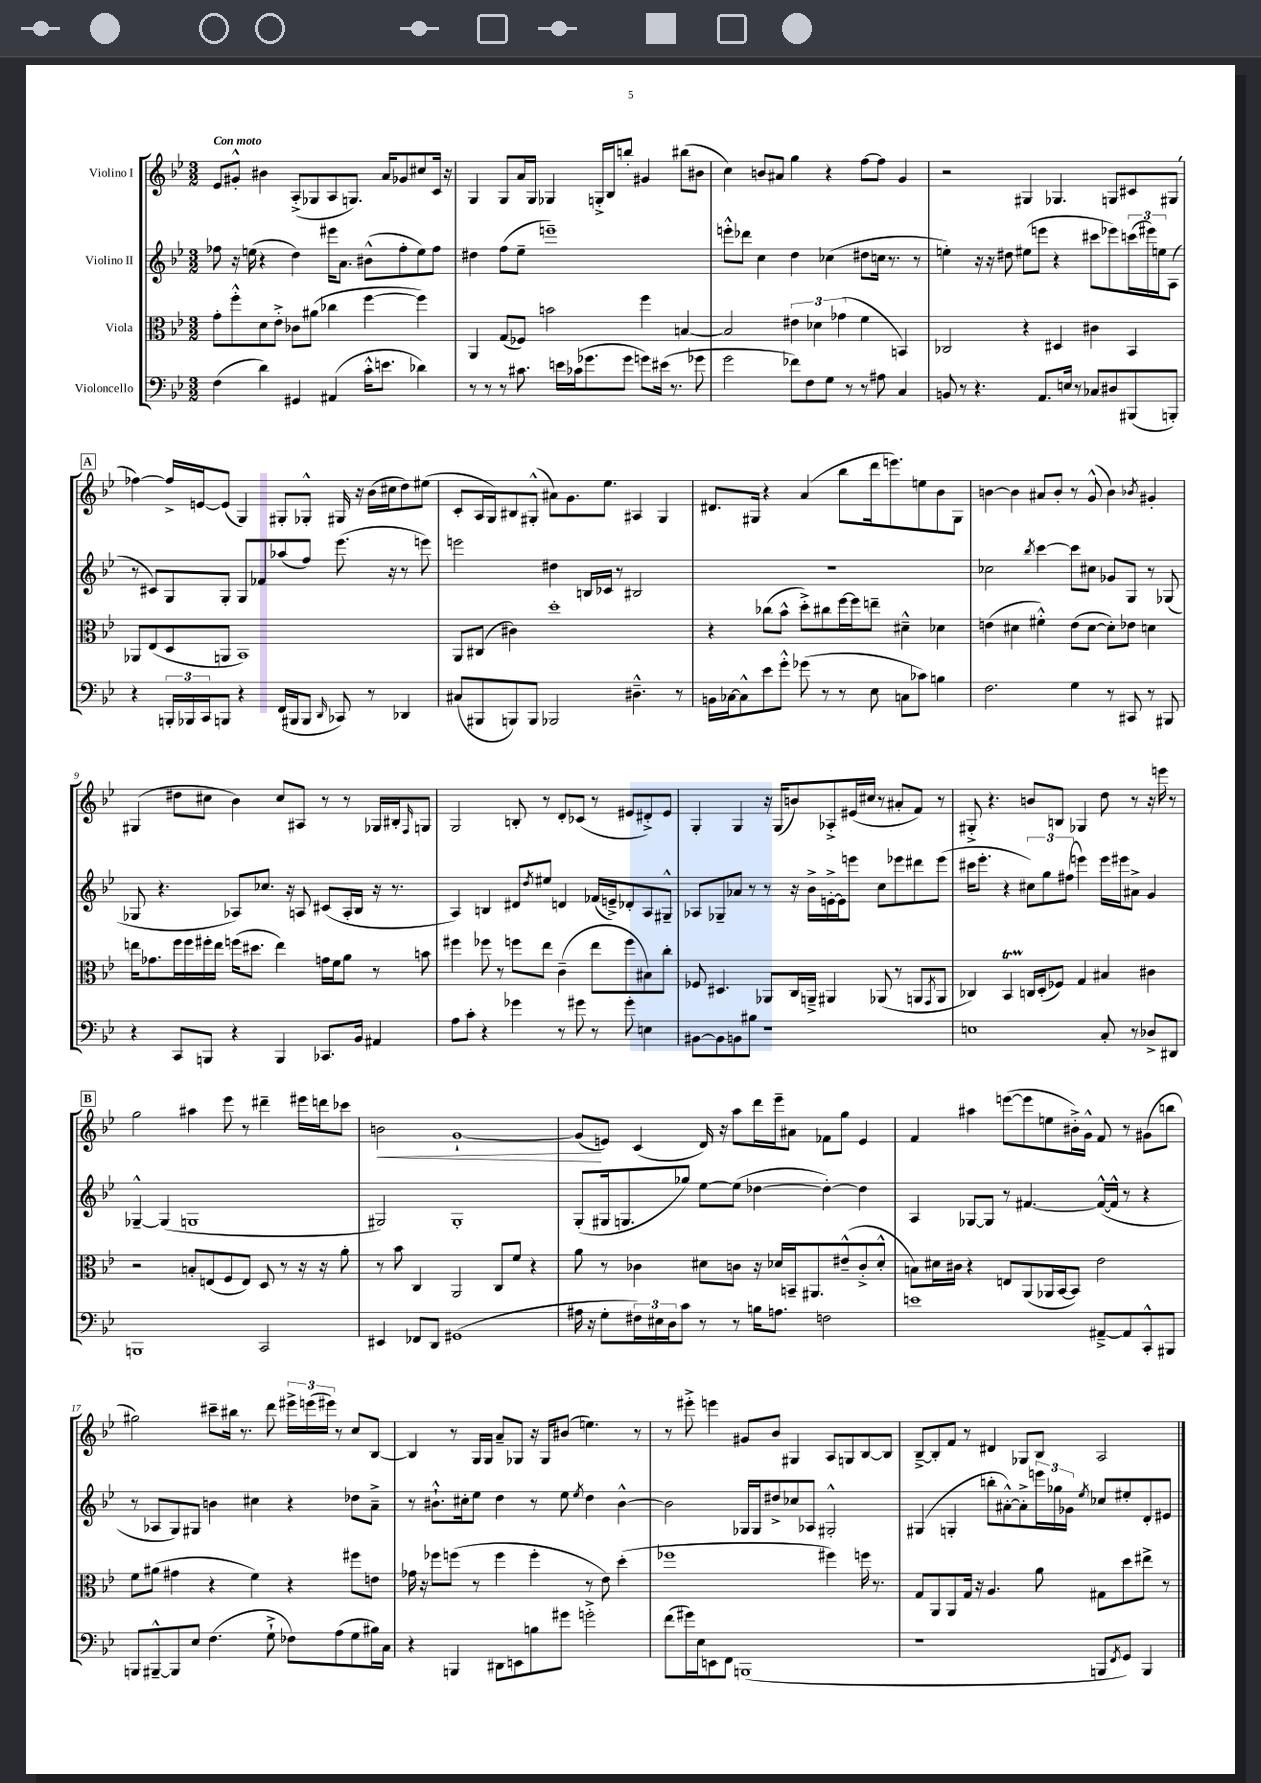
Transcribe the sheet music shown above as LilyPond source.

<<
\new StaffGroup <<
\new Staff = "s0" \with { instrumentName = "Violino I" } {
    \clef treble \key bes \major \numericTimeSignature \time 3/2 \tempo "Con moto"
    ees'8 gis'8-.-^ bis'4 a8-.->( ges8 a8 g8.) a'16 ges'8 cis''8 c'16 r16 |
    g4 g8 a'16 g16 ges4 g16-.-> bes16 b''8-. gis'4 bis''8( bis'8 |
    c''4) b'8 ais'8 g''4 r4 f''8~ f''8 g'4 |
    r2 gis4 ges4. g8 cis'8 gis8( |
    \mark \markup { \box "A" } fes''4~) fes''16-> e'16~ e'8( g4) gis8-. ges8-.-^ gis16 r16 bes'16( cis''16 d''8) eis''8( |
    c'8-. a16 g16) bis8 gis8-.-^( ais'8) g'8. ees''8. ais4 gis4 |
    dis'8. gis16 r4 a'4( bes''8 d'''16 e'''8.) e''8 bes'8 gis8 |
    b'4~ b'4 ais'8 b'8-. r8 g'8-^( b'4) \acciaccatura { bes'8 } gis'4-. |
    gis4( dis''8 cis''8 bes'4) cis''8 ais8 r8 r8 ges16 bis16-. \grace { f16 } g8 |
    g2 b8-. r8 d'8-. ces'8( r8 eis'8 dis'8-.->) eis'8 |
    g4-. g4 r16 g16( b'8) aes8-.-> eis'16( cis''16 r8 ais'8-. f'8) r8 |
    gis8-.-> r4. b'8 b8 ges4 d''8 r8 r16 e'''16 r8 |
    \mark \markup { \box "B" } g''2 ais''4 ees'''8 r8 dis'''4-- eis'''16 d'''16 ces'''8 |
    b'2\< g'1~-! |
    g'8\!( e'8) c'4( d'16) r16 a''8 d'''16 ees'''16-- ais'8 fes'8 g''8 e'4 |
    f'4 ais''4 e'''8~( e'''8 e''8 bis'16-.->) g'16-^ f'8 r8 gis'8( b''8 |
    gis''2) cis'''8-- bis''16 r8. d'''8 \tuplet 3/2 { eis'''16-> e'''16( eis'''16) } r8 c''8 bes8~ |
    bes4 r8 g16 g16 a'8-- ges8 r16 ges16 bis'8( e''4.) r8 |
    r8 eis'''8-.-> e'''4 gis'8 bes'8 gis4 a8 g8 bes8~ bes8 |
    bes8~---> bes8-. f'8 r8 dis'4 ges8 bes8 a2 \bar "|." |
}
\new Staff = "s1" \with { instrumentName = "Violino II" } {
    \clef treble \key bes \major \numericTimeSignature \time 3/2
    fes''8 r16 e''16( r4 d''4) eis'''16 a'8. bis'8-^( fes''8-. e''8) fes''8 |
    dis''4 f''8( ees''8-- e'''1--) |
    e'''8-.-^ des'''8 c''4 d''4 ces''4( dis''8 c''16 r8. r8 |
    e''4-.) r16 r16 dis''8 eis''8( e'''8 r4 cis'''8 ees'''8) \tuplet 3/2 { c'''16( eis'''16) e''16 } a8( |
    \mark \markup { \box "A" } r8 cis'8) g8 g8-. g8 fes'8 aes''8( f''8) ees'''8.( r16 r8 e'''8) |
    e'''2 dis''4 b16 ces'16 r8 bis2 |
    R1. |
    ces''2 \acciaccatura { bes''8 } c'''4~ c'''8 cis''8 ges'8 g8 r8 ges8( |
    ges8 r4. aes8) ces''8. r16 a8 cis'8( a16-. bes16 r16 r8. |
    a4) b4 dis'8 \acciaccatura { d''8 } eis''8 d'4 fes'16( e'16--->) des'8-. a8 gis8---^ |
    aes8 ges8-- aes'8 r8 r8 r16 bes'16-> e'16~-.-> e'16 e'''8 c''8 ees'''8 dis'''8 ees'''8( |
    cis'''16 ees'''8.-. r4 \tuplet 3/2 { cis''8) g''8 fis''8( } e'''4) e'''16 eis'''16 ais'8-> g'4 |
    \mark \markup { \box "B" } ges4~---^ ges4( g1 |
    gis2) gis1-. |
    g8-.( gis16 g8. ges''8) ees''8~ ees''8( des''4~ des''4~-.) des''4 |
    a4 ges8~ ges8 r8 fis'4.~ fis'16~-^( fis'16-^ r8 r4 |
    r8 aes8 g8) gis8 b'4 cis''4 r4 des''8 a'8---> |
    r8 bis'8.-!-^ cis''16-. ees''8 d''4 r8 ees''8 \acciaccatura { ees''8 } d''4 bis'4~-^ |
    bis'2 ges16 ges16 dis''8-> ces''8 aes8 gis2-.-^ |
    gis4( g4-. b''8-. ais'8~-.-^) ais'8-.-> \tuplet 3/2 { e'''16 ges''16 ges'16 } \acciaccatura { ees''8 } ces''8 eis''8-. d'8-. eis'8 \bar "|." |
}
\new Staff = "s2" \with { instrumentName = "Viola" } {
    \clef alto \key bes \major \numericTimeSignature \time 3/2
    g'8-. f''8-.-^ d'8 ees'8-.-> ces'8 ais'8( ces''4 f''4~ f''4) |
    a,4 g8( fes8) b'2 f''4 b4~ |
    b2 \tuplet 3/2 { eis'4 des'4 ges'4( } f'4 b,4) |
    ces2 r4 dis4 cis'4 bes,4 |
    \mark \markup { \box "A" } aes,8 ees8( d8 a,8 bes,1) |
    a,8 cis8( cis'4) d''1-. |
    r4 ces''8( bes'8-^ d''8-.->) cis''8 f''16~ f''16 e''8-- dis'4---^ des'4 |
    e'4( dis'4 fis'4-.-^) e'8( dis'8~ dis'8-.) ees'8 d'4 |
    e''16 ges'8. f''16 f''16 fis''16-. e''16 f''16( dis''8. e''4) g'16 f'16 a'8 r8 b'8 |
    fis''4 fes''8 r8 f''8 ees''8 c'4--( ees''8 f''8 bis8) c''8-. |
    fes8 dis4. aes,8 c16 a,16---> ais,4 aes,8( r8 a,8 \acciaccatura { g,8 } a,8 |
    ces4) bes,4\startTrillSpan c16\stopTrillSpan d16-.( fes8) g4 bis4 cis'4 |
    \mark \markup { \box "B" } r2 b8-. e8( f8 e8) d8 r8 r16 r16 a'8-. |
    r8 bes'8 c4 a,2 c8 f'8 r4 |
    a'8 r8 ces'4 dis'8 c'8 r16 des'16 b,16-- ais,8. eis'8---^( c'8-.-> des'8-.-^ |
    b8) dis'16 cis'16 r4 e8 a,8( aes,16 bes,16~ bes,8) ees'2 |
    f'8 ais'8( gis'4 r4 f'4) r4 fis''8 e'8 |
    ges'16 r16 fes''8 f''8( r8 f''4 f''4-. r8 ees'8) d''4-.( |
    fes''1 fis''4) f''16 r8. |
    g8 a,8 a,8 g16 r16 a4. a'8 gis8 d''8 eis''8-> r8 \bar "|." |
}
\new Staff = "s3" \with { instrumentName = "Violoncello" } {
    \clef bass \key bes \major \numericTimeSignature \time 3/2
    f4( d'4) gis,4 ais,4( c'16-.-^ e'8. des'4) |
    r8 r8 r8 cis'8. e'16 ces'16( ges'8. ges'8 g'8) eis'16( r8. ges'8 |
    g'2 fes'8) f8 g8 r8 r8 ais8 c4 |
    b,8 r8 r4. a,8. e16 r8 ces8 dis8 bis,,8( b,,8-.) |
    \mark \markup { \box "A" } r4 \tuplet 3/2 { b,,16-. bes,,16 c,16 } b,,8 r4 f,16( bis,,16 bis,,8 \grace { d,16 } ces,8) r8 des,4 |
    cis8( bis,,8 b,,8) b,,8 bes,,2 dis4.---^ r8 |
    b,16 ces16~ ces8-^ ees'8 g'8-.-^ ges'8( r8 r8 ees8 c8 ces'8) b4 |
    f2. g4 r8 cis,8 r8 bis,,8 |
    r4 c,8 b,,8 r4 b,,4 ces,8. bes,16 ais,4 |
    a8 c'8-. r4 ges'4 r8 gis'8 r8 gis'8-. e4 |
    bis,8~ bis,8 b,8 bis8 r1 |
    e1 c8-. r8 des8-> dis,8 |
    \mark \markup { \box "B" } b,,1 c,2 |
    eis,4 fes,8 d,8 gis,1( |
    ais16 r16 g8-. \tuplet 3/2 { fis16) eis16 d16 } c'8 r8 r8 b16 a8. f2 |
    e'1 ais,8~---> ais,8 c,8-.-^ bis,,8 |
    b,,8 bis,,8~---^ bis,,8 ees8 f4.( g8-!-> fes8) a8( g8 bis16) c16 |
    r4 b,,4 dis,8 e,8 b8 gis'8 g'2-.-> |
    f'8( gis'16) ees16 e,8 f,8 b,,1( |
    r1 b,,8 \acciaccatura { f,8 } g,8) b,,4 \bar "|." |
}
>>
>>
